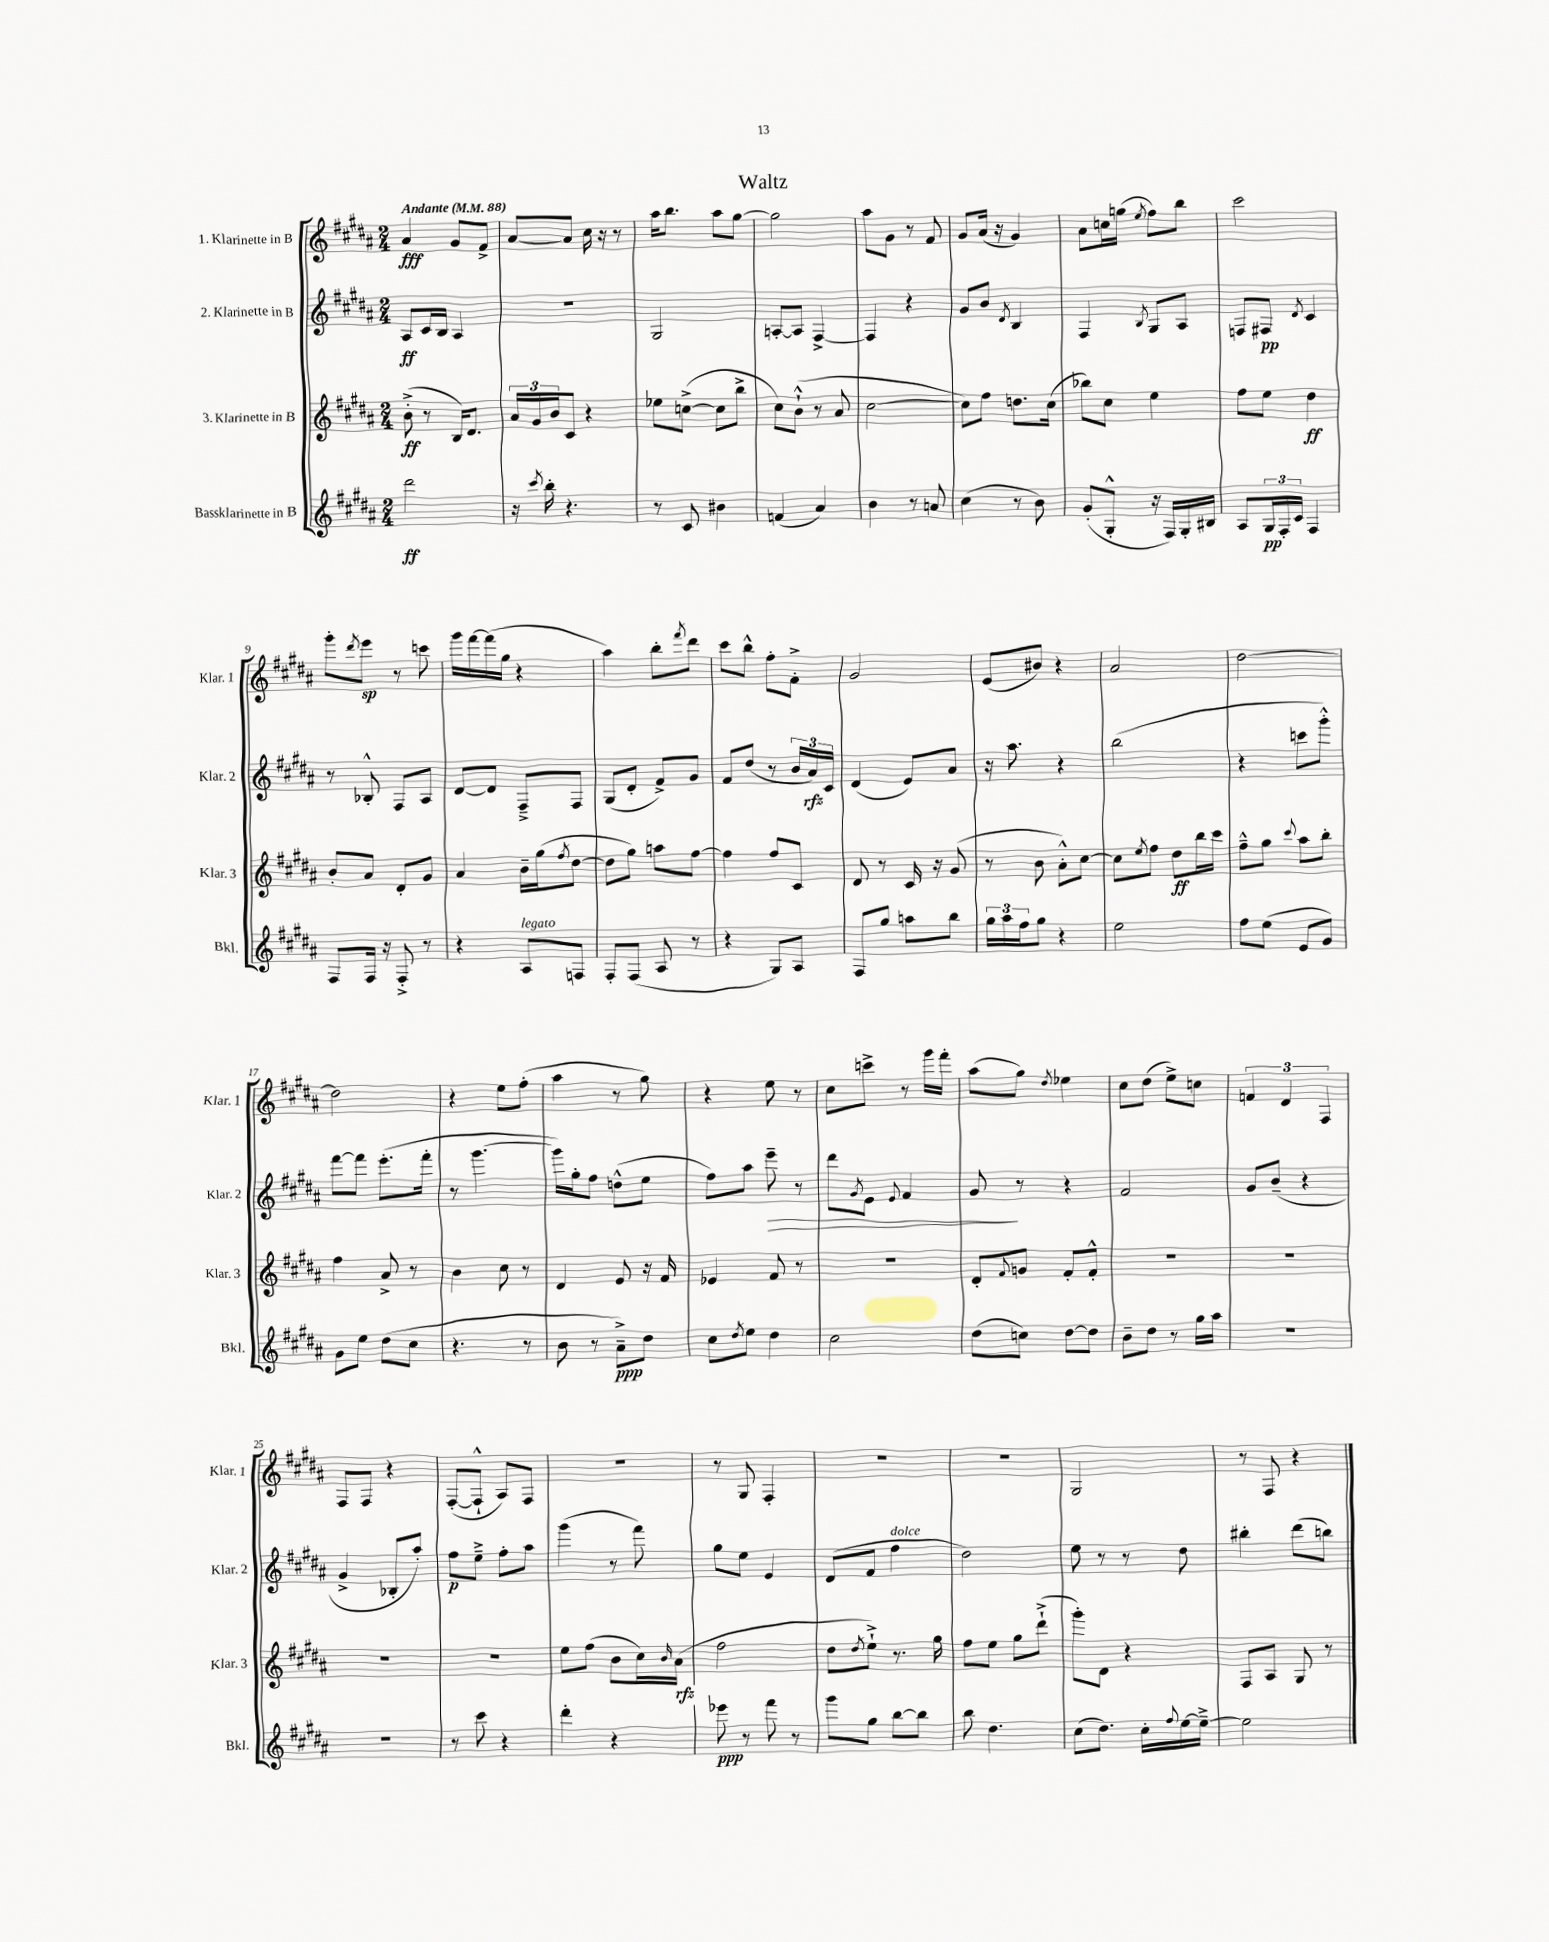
\header { title = "Waltz" }
<<
\new StaffGroup <<
\new Staff = "s0" \with { instrumentName = "1. Klarinette in B" shortInstrumentName = "Klar. 1" } {
    \clef treble \key b \major \numericTimeSignature \time 2/4 \tempo "Andante" 4 = 88
    ais'4\fff gis'8 fis'8-> |
    ais'8~ ais'8 cis''16 r16 r8 |
    ais''16 b''8. ais''8 gis''8~ |
    gis''2 |
    ais''8 gis'8 r8 fis'8 |
    gis'8 ais'16( r16 gis'4) |
    ais'8 c''16 g''16( \acciaccatura { e''8 } fis''8) b''8 |
    cis'''2 |
    gis'''8-. \acciaccatura { dis'''8 } e'''8\sp r8 c'''8 |
    gis'''16 fis'''16~ fis'''16( gis''16 r4 |
    ais''4) b''8-. \acciaccatura { fis'''8 } dis'''8 |
    cis'''8 b''8-^ fis''8-. fis'8-.-> |
    gis'2 |
    e'8( bis'8) r4 |
    ais'2 |
    dis''2~ |
    dis''2 |
    r4 e''8 fis''8-.( |
    ais''4 r8 gis''8) |
    r4 e''8 r8 |
    cis''8 c'''8-> r8 gis'''16 fis'''16-. |
    ais''8( gis''8) \acciaccatura { dis''8 } ees''4 |
    cis''8 dis''8( e''8->) c''8 |
    \tuplet 3/2 { f'4 dis'4 fis4 } |
    fis8 fis8 r4 |
    fis8~-.( fis8-!-^ ais8) fis8 |
    R2 |
    r8 gis8 fis4-. |
    R2 |
    r2 |
    gis2 |
    r8 fis8 r4 \bar "|." |
}
\new Staff = "s1" \with { instrumentName = "2. Klarinette in B" shortInstrumentName = "Klar. 2" } {
    \clef treble \key b \major \numericTimeSignature \time 2/4
    ais8\ff cis'16 b16 ais4 |
    R2 |
    gis2 |
    a8~-. a8 fis4~-> |
    fis4 r4 |
    gis'8 b'8 \acciaccatura { dis'8 } b4 |
    fis4 \acciaccatura { b8 } gis8 ais8 |
    f8 fis8\pp \acciaccatura { dis'8 } cis'4 |
    r8 bes8-.-^ fis8 ais8 |
    dis'8~ dis'8 fis8---> fis8 |
    gis8( dis'8-. fis'8->) gis'8 |
    fis'8 dis''8( r8 \tuplet 3/2 { b'16 ais'16\rfz) cis'16 } |
    dis'4( e'8) ais'8 |
    r16 ais''8. r4 |
    b''2( |
    r4 c'''8 gis'''8-.-^) |
    fis'''8~ fis'''8 e'''8.-.( fis'''16-. |
    r8 gis'''4.~ |
    gis'''16) gis''16-. fis''8 d''8-^( e''8 |
    fis''8) ais''8 e'''8--\> r8 |
    dis'''8 \acciaccatura { gis'8 } e'8 \appoggiatura { e'8 } fis'4 |
    gis'8\! r8 r4 |
    fis'2 |
    gis'8 b'8--( r4 |
    gis'4-> bes8-. ais''8-.) |
    fis''8\p e''8---> fis''8-. ais''8 |
    gis'''4( r8 fis'''8) |
    gis''8 e''8 e'4 |
    dis'8( fis'8 fis''4^\markup { \italic "dolce" } |
    dis''2) |
    e''8 r8 r8 dis''8 |
    bis''4-. dis'''8( b''8) \bar "|." |
}
\new Staff = "s2" \with { instrumentName = "3. Klarinette in B" shortInstrumentName = "Klar. 3" } {
    \clef treble \key b \major \numericTimeSignature \time 2/4
    b'8-.->\ff( r8 b16) dis'8. |
    \tuplet 3/2 { ais'16 gis'16 b'16 } cis'8 r4 |
    ees''8 c''8~->( c''8 b''8-> |
    cis''8) b'8-!-^( r8 ais'8 |
    cis''2~ |
    cis''8) fis''8 d''8. cis''16( |
    bes''8) cis''8 e''4 |
    fis''8 e''8 dis''4\ff |
    b'8-. ais'8 dis'8-. gis'8 |
    ais'4 b'16-- gis''16( \acciaccatura { fis''8 } dis''8~ |
    dis''8 gis''8) a''8 fis''8~ |
    fis''4 fis''8 cis'8 |
    dis'8 r8 cis'16 r16 gis'8( |
    r8 b'8 ais'8-.-^) cis''8~ |
    cis''8 \acciaccatura { e''8 } fis''8 dis''8\ff b''16 cis'''16 |
    fis''8---^ gis''8 \appoggiatura { cis'''8 } ais''8 b''8-. |
    fis''4 ais'8-> r8 |
    b'4 cis''8 r8 |
    dis'4 e'8 r16 fis'16 |
    ees'4 fis'8 r8 |
    r2 |
    dis'8-. \appoggiatura { fis'8 } g'8 fis'8-. fis'8-.-^ |
    R2 |
    R2 |
    R2 |
    R2 |
    e''8 fis''8( b'8 cis''16) \grace { b'16 } ais'16\rfz( |
    fis''2 |
    dis''8 \acciaccatura { dis''8 } e''8-!->) r8. gis''16 |
    fis''8 e''8 gis''8 dis'''8-!->( |
    gis'''8-.) dis'8 r4 |
    fis8 ais8 gis8 r8 \bar "|." |
}
\new Staff = "s3" \with { instrumentName = "Bassklarinette in B" shortInstrumentName = "Bkl." } {
    \clef treble \key b \major \numericTimeSignature \time 2/4
    dis'''2\ff |
    r16 \acciaccatura { cis'''8 } b''16-. r4. |
    r8 cis'8 bis'4 |
    f'4( ais'4) |
    b'4 r8 a'8 |
    cis''4( r8 b'8) |
    gis'8-.( gis8-.-^ r16 fis16) gis16-. bis16 |
    ais8 \tuplet 3/2 { gis16\pp fis16-. cis'16 } fis4 |
    fis8 fis16 r16 fis8-.-> r8 |
    r4 ais8^\markup { \italic "legato" } f8 |
    fis8-. fis8( ais8 r8 |
    r4 gis8) ais8 |
    fis8 gis''8 a''8 b''8 |
    \tuplet 3/2 { gis''16 ais''16 fis''16 } gis''8 r4 |
    e''2 |
    fis''8 e''8( e'8 gis'8) |
    gis'8 e''8 dis''8( cis''8 |
    r4. r8 |
    b'8 r8 ais'8--->\ppp) dis''8 |
    cis''8 \acciaccatura { dis''8 } e''8 dis''4 |
    cis''2 |
    dis''8( c''8) dis''8~ dis''8 |
    b'8-- dis''8 r8 gis''16 ais''16 |
    R2 |
    R2 |
    r8 cis'''8 r4 |
    dis'''4-. r4 |
    ees'''8\ppp r8 fis'''8 r8 |
    gis'''8 gis''8 b''8~ b''8 |
    b''8 dis''4. |
    cis''8( dis''8.) cis''16-. \appoggiatura { fis''8 } e''16~ e''16~---> |
    e''2 \bar "|." |
}
>>
>>
